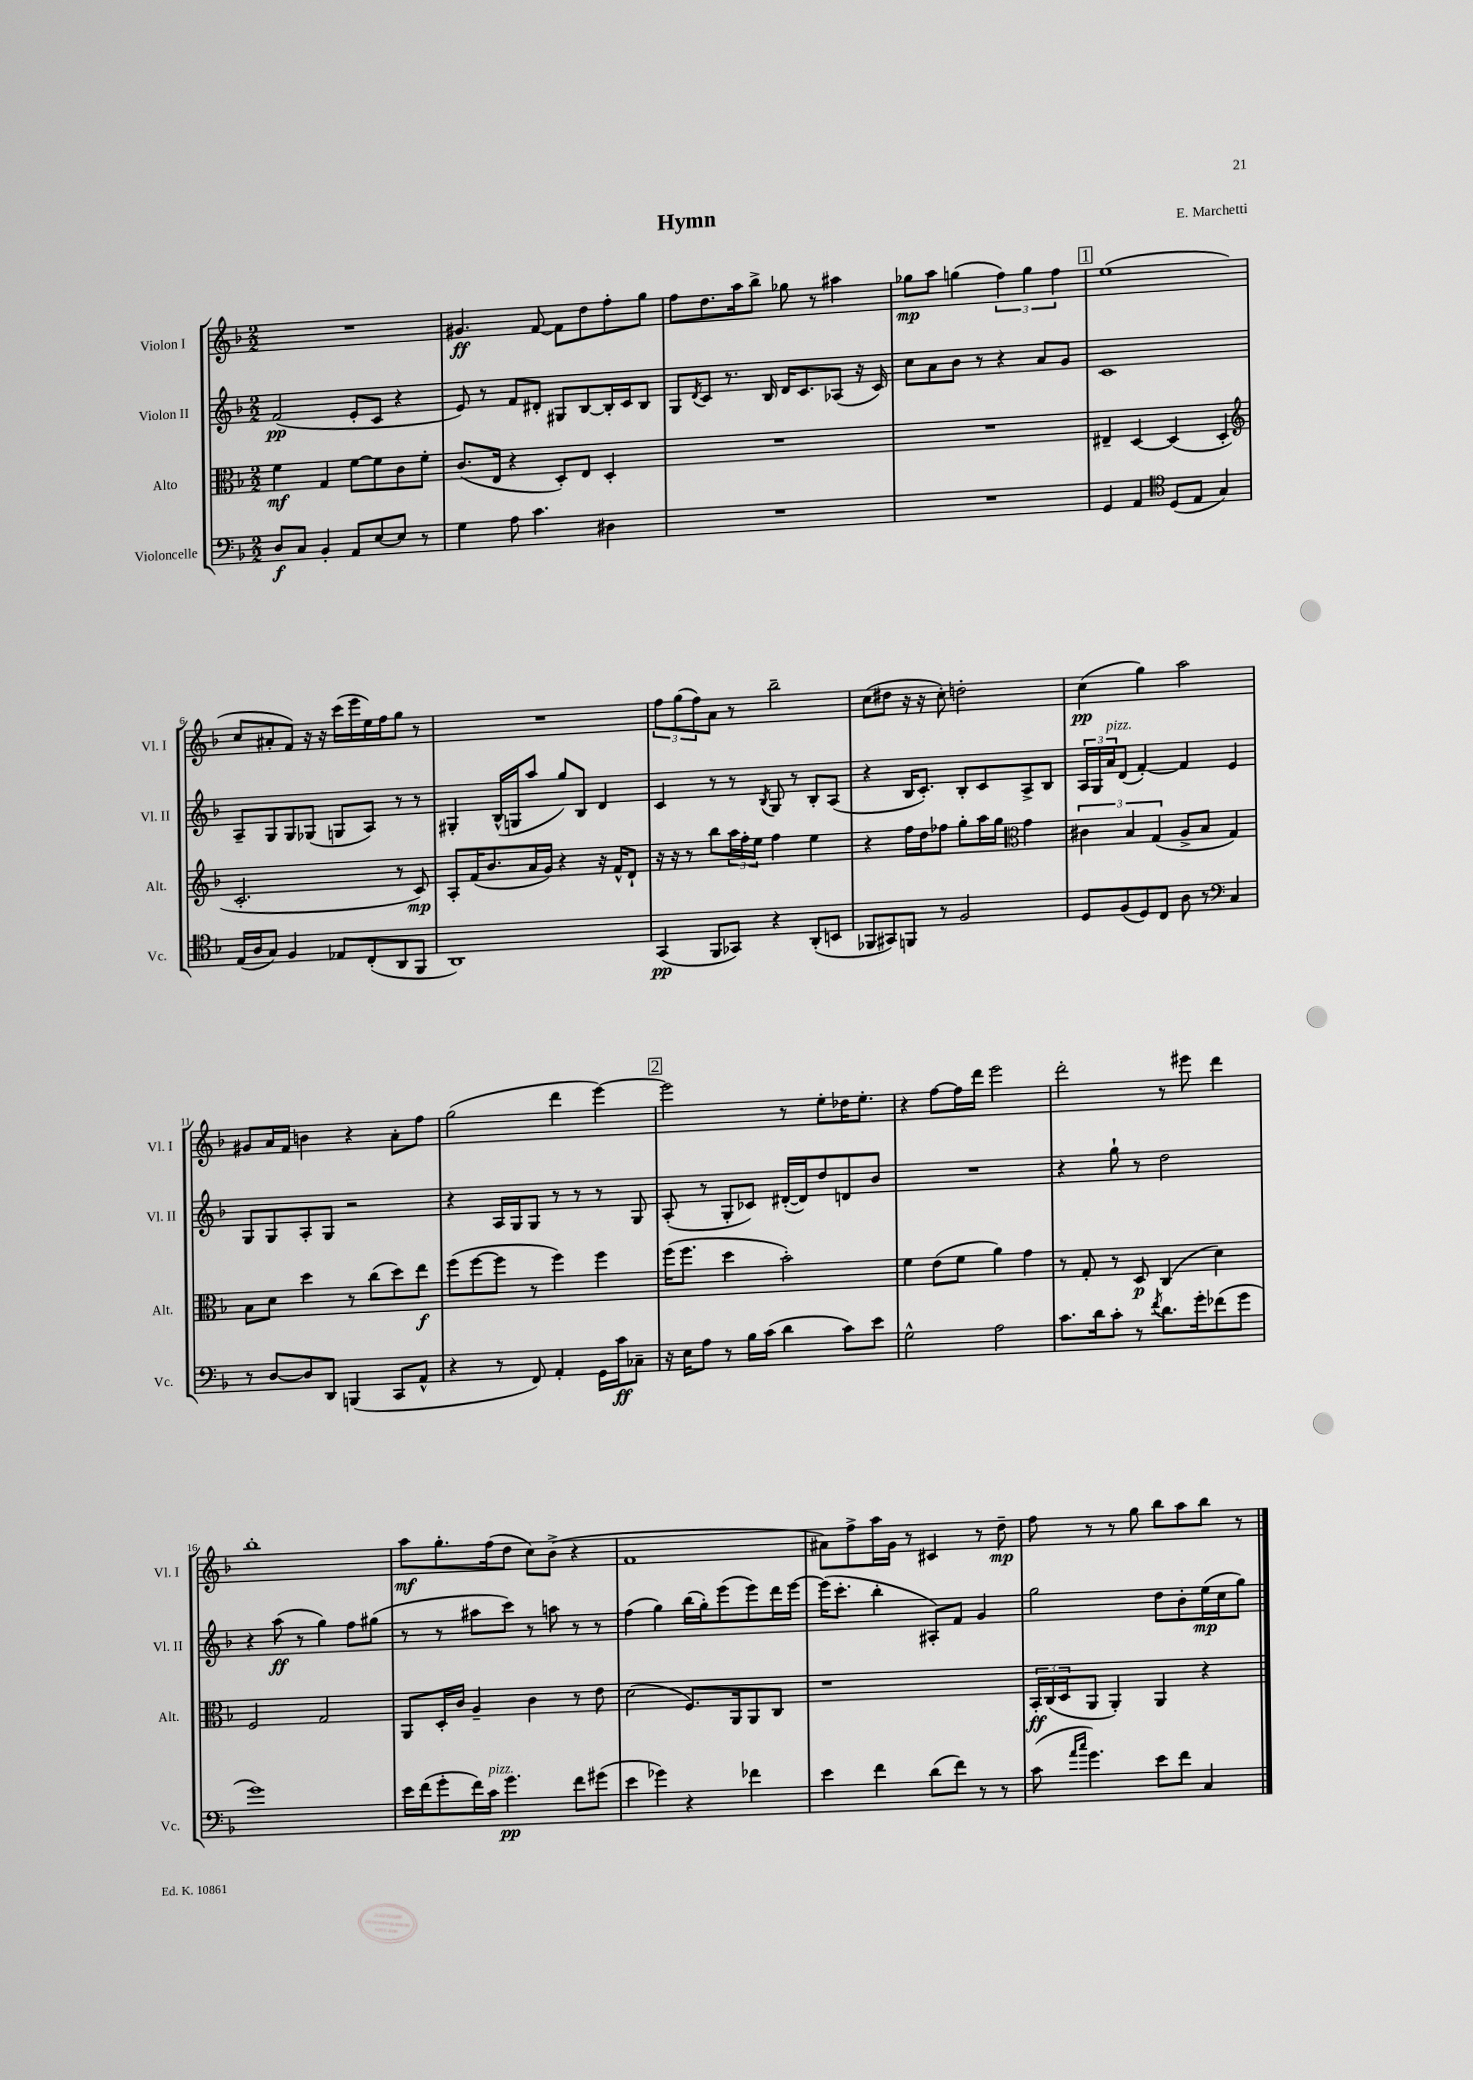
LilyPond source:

\header { title = "Hymn" composer = "E. Marchetti" }
<<
\new StaffGroup <<
\new Staff = "s0" \with { instrumentName = "Violon I" shortInstrumentName = "Vl. I" } {
    \clef treble \key f \major \numericTimeSignature \time 2/2
    R1 |
    gis'4.\ff f'8~ f'8 d''8 f''8-. g''8 |
    f''8 d''8. a''16 bes''8-> ges''8 r8 ais''4 |
    ges''8\mp a''8 g''4( \tuplet 3/2 { f''4) g''4 f''4 } |
    \mark \markup { \box "1" } e''1( |
    c''8 ais'8-. f'8) r16 r16 c'''16( e'''16 e''16) f''16 g''8 r8 |
    R1 |
    \tuplet 3/2 { f''8 g''8( f''8) } a'8 r8 bes''2-- |
    c''8( dis''8 r16 r16 c''8-.) d''2-. |
    c''4\pp( g''4) a''2 |
    gis'8 a'16 f'16 b'4 r4 a'8-. f''8 |
    g''2( d'''4 e'''4~) |
    \mark \markup { \box "2" } e'''2 r8 e''8-. des''16 e''8.-. |
    r4 f''8~ f''16 d'''16 e'''2 |
    d'''2-. r8 eis'''8 d'''4 |
    bes''1-. |
    a''8\mf g''8.-. f''16( d''8 c''8) bes'8->( r4 |
    f'1 |
    ais'8) f''8-> a''16 g'16 r8 cis'4 r8 d''8--\mp |
    f''8 r8 r8 g''8 bes''8 a''8 bes''8 r8 \bar "|." |
}
\new Staff = "s1" \with { instrumentName = "Violon II" shortInstrumentName = "Vl. II" } {
    \clef treble \key f \major \numericTimeSignature \time 2/2
    f'2\pp( e'8-. c'8 r4 |
    e'8) r8 f'8 dis'8-. gis8 bes8~ bes16-. c'16 bes8 |
    g8 \acciaccatura { d'8 } c'8 r8. bes16 d'16 c'8. aes8( r16 c'16) |
    c''8 a'8 bes'8 r8 r4 a'8 g'8 |
    \mark \markup { \box "1" } c'1 |
    a8-- g8 g8 ges8( g8 a8) r8 r8 |
    gis4-. bes16-^( g16 a''8 g''8) bes8 d'4 |
    c'4 r8 r8 \acciaccatura { bes8 } g8 r8 bes8-. a8( |
    r4 bes16 c'8.-.) bes8-. c'8 a8-> bes8 |
    \tuplet 3/2 { a16 g16 a'16^\markup { \italic "pizz." } } d'8( f'4~-.) f'4 e'4 |
    g8 g8 a8-. g8 r2 |
    r4 a16 g16 g8 r8 r8 r8 g8 |
    \mark \markup { \box "2" } a8-.( r8 g8-. ces'8) dis'16~-.( dis'16) d''8 d'8 bes'8 |
    R1 |
    r4 g''8-! r8 d''2 |
    r4 a''8\ff( r8 g''4) f''8 gis''8( |
    r8 r8 ais''8 c'''8) r8 a''8 r8 r8 |
    f''4( g''4) bes''16( g''16-.) e'''8( e'''8) d'''16 e'''16~ |
    e'''16( c'''8.-. bes''4-. ais8-.) f'8 g'4 |
    g''2 d''8 bes'8-. e''16\mp( c''16 g''8) \bar "|." |
}
\new Staff = "s2" \with { instrumentName = "Alto" shortInstrumentName = "Alt." } {
    \clef alto \key f \major \numericTimeSignature \time 2/2
    f'4\mf g4 f'8~ f'8 c'8 f'8-. |
    c'8.( e16 r4 d8-.) e8 d4-. |
    R1 |
    R1 |
    \mark \markup { \box "1" } eis4-- d4~ d4( d4-. |
    \clef treble c'2.-. r8 c'8\mp) |
    a8-. f'16( bes'8. a'16 g'16) r4 r16 f'16-^ d'8-! |
    r16 r16 r8 bes''8 \tuplet 3/2 { a''16 f''16-. e''16 } f''4 e''4 |
    r4 f''16 d''16 fes''8 g''8-. a''16 g''16 \clef alto g'4 |
    \tuplet 3/2 { cis'4 bes4 g4( } a8-> bes8 g4) |
    bes8 d'8 d''4 r8 c''8( d''8) e''8\f |
    f''8( f''8~ f''8 r8 f''4) f''4 |
    \mark \markup { \box "2" } f''16( f''8. d''4 bes'2-.) |
    f'4 e'8( f'8 a'4) g'4 |
    r8 g8-. r8 d8\p c4( d'4) |
    f2 g2 |
    a,8 d16-. c'16 a4-- c'4 r8 e'8 |
    d'2( f8.) a,16 a,8 c8 |
    r1 |
    \tuplet 3/2 { bes,16-.\ff c16( d16 } a,8 a,4-.) a,4 r4 \bar "|." |
}
\new Staff = "s3" \with { instrumentName = "Violoncelle" shortInstrumentName = "Vc." } {
    \clef bass \key f \major \numericTimeSignature \time 2/2
    d8\f c8 bes,4-. a,8 e8~ e8 r8 |
    g4 a8 c'4. dis4 |
    R1 |
    R1 |
    \mark \markup { \box "1" } g,4 a,4 \clef tenor d8( e8 g4) |
    e16( a16 g8) f4 ees8 c8-.( a,8 f,8 |
    a,1) |
    g,4\pp( f,8 ges,8) r4 a,8-.( b,8 |
    fes,8 gis,8) f,8 r8 f2 |
    d8 f8( d8) c8 a8 r8 \clef bass c4 |
    r8 d8~ d8 d,8 b,,4( c,8 a,8-^ |
    r4 r8 f,8) a,4-. g,16 c'16\ff ces8-- |
    \mark \markup { \box "2" } r16 e16 a8 r8 bes16 c'16( d'4 c'8) e'8 |
    g2-^ a2 |
    c'8. d'16 c'8-. r8 \acciaccatura { f'8 } d'8. g'16-. fes'8( g'8 |
    g'1) |
    e'16 f'16( g'8-. f'16) c'16^\markup { \italic "pizz." } g'4.\pp f'8 gis'8( |
    e'4 ges'4) r4 fes'4 |
    e'4 f'4 d'8( f'8) r8 r8 |
    c'8( \grace { a'16 c''16 } g'4.) e'8 f'8 c4 \bar "|." |
}
>>
>>
